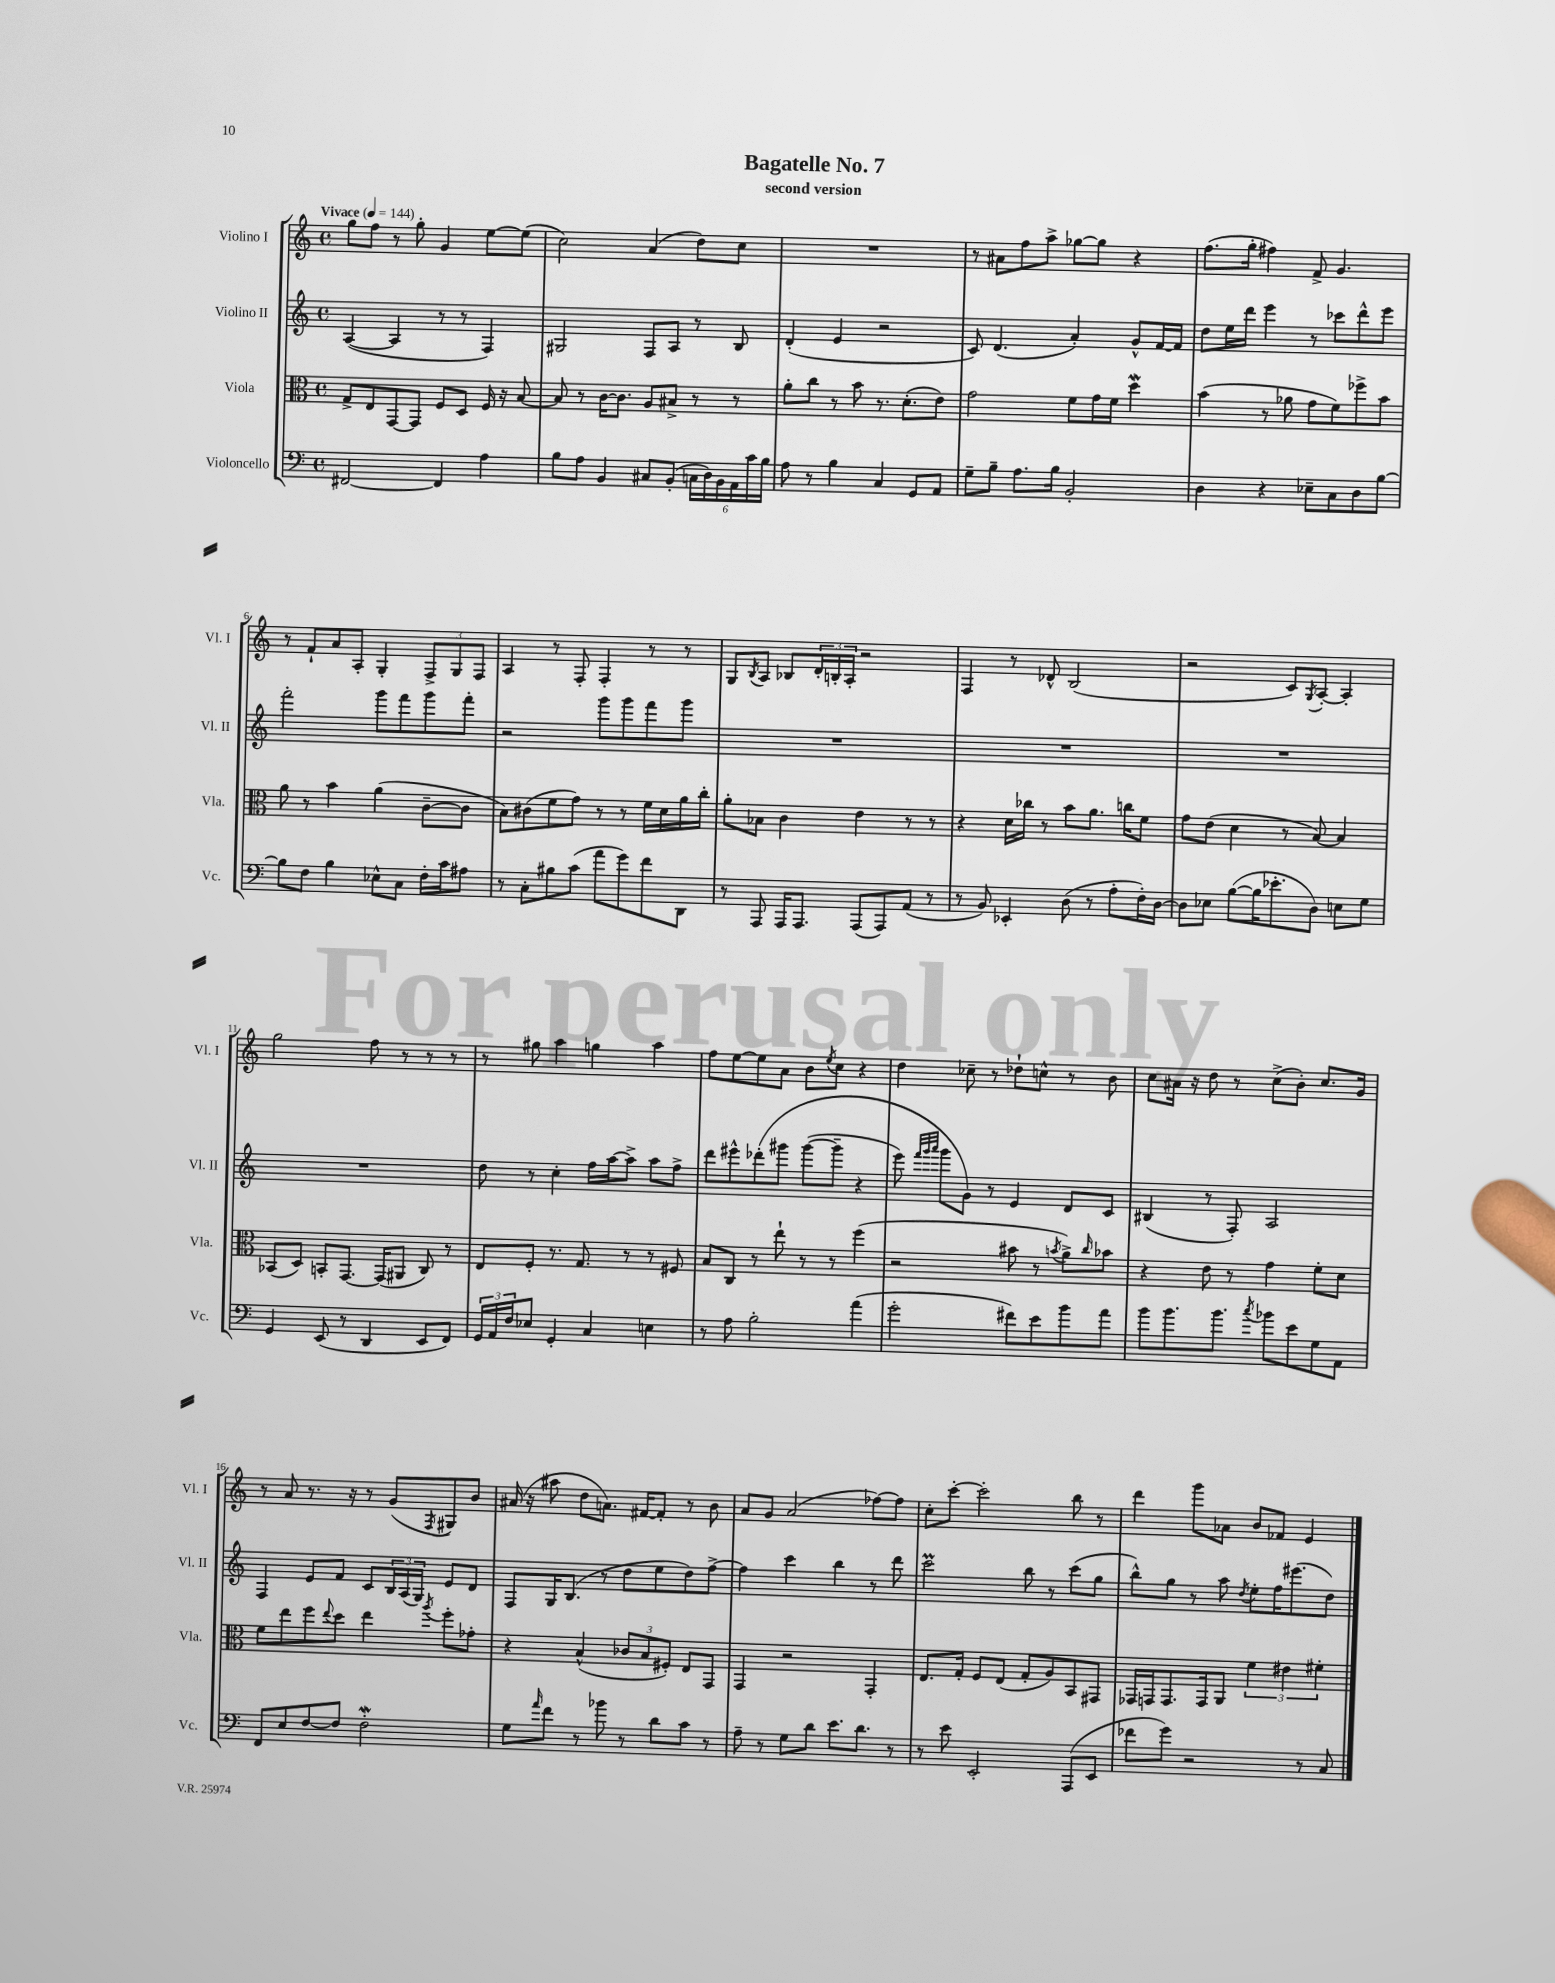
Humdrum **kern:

**kern	**kern	**kern	**kern
*part4	*part3	*part2	*part1
*staff4	*staff3	*staff2	*staff1
*I"Violoncello	*I"Viola	*I"Violino II	*I"Violino I
*I'Vc.	*I'Vla.	*I'Vl. II	*I'Vl. I
*clefF4	*clefC3	*clefG2	*clefG2
*k[]	*k[]	*k[]	*k[]
*M4/4	*M4/4	*M4/4	*M4/4
*met(c)	*met(c)	*met(c)	*met(c)
*MM144	*MM144	*MM144	*MM144
=1	=1	=1	=1
!	!	!	!LO:TX:a:B:t=Vivace
[2FF#X/	8G^/L	([4A/	8gg\L
.	8E/	.	8ff\J
.	[8GG/	4A/]	8r
.	8GG/J]	.	8gg'\
4FF#/]	8F/L	8r	4g/
.	8D/J	8r	.
4A\	16F/	4F/)	[8ee\L
.	16r	.	.
.	[8B/	.	(8ee\J]
=2	=2	=2	=2
8B\L	8B/]	2G#X/	2cc\)
8A\J	8r	.	.
4BB/	[16c\KL	.	.
.	8.c\J]	.	.
8C#X/L	8A/L	8F/L	(4a/
(8BB'/J	8B#X^/J	8A/J	.
24Cn\LL	8r	8r	8dd\L)
24D\)	.	.	.
24BB\	.	.	.
24AA\	8r	8B/	8cc\J
24c\	.	.	.
24B\JJ	.	.	.
=3	=3	=3	=3
8A\	8a'\L	(4d'/	1r
8r	8cc\J	.	.
4B\	8r	4e/	.
.	8b\	.	.
4C/	8.r	2r	.
.	(8.d'\L	.	.
8GG/L	.	.	.
8AA/J	8e\J)	.	.
=4	=4	=4	=4
8G~\L	2g\	8c/)	8r
8B~\J	.	(4.d/	8a#X\L
8.A\L	.	.	8ff\
.	.	.	8aa^\J
16B\Jk	.	.	.
2BB'/	8f\L	4a'/)	[8gg-X\L
.	16g\L	.	8gg-\J]
.	16f\JJ	.	.
.	4ddW\	8g^^/L	4r
.	.	[16f/L	.
.	.	16f/JJ]	.
=5	=5	=5	=5
4D\	(4b\	8dd\L	(8.ff\L
.	.	16ee\L	.
.	.	16ddd\JJ	16gg'\Jk
4r	8r	4eee\	4ff#X\)
.	8a-X\	.	.
8E-X~\L	8g\L	8r	8f^/
8C\	8f\)	8ccc-X\L	4.g/
8D\	8ff-X^\	8ddd^^\	.
[8B\J	8b\J	8eee\J	.
!!LO:LB:g=z
=6	=6	=6	=6
8B\L]	8a\	2fff'\	8r
8F\J	8r	.	8f`/L
4B\	4b\	.	8a/
.	.	.	8A'/J
8E-X^^\L	(4a\	8ggg\L	4G'/
8C\J	.	8fff\	.
16F'\LL	[8c~\L	8ggg\	12F^/L
16c\J	.	.	.
.	.	.	12G/
8A#X\J	8c\J]	8fff'\J	.
.	.	.	12F/J
=7	=7	=7	=7
8r	8B\L)	2r	4A/
8C'\L	(8c#X\	.	.
8B#X\	8f\	.	8r
(8c\J	8g\J)	.	8F'/
8a\L	8r	8ggg\L	4F'/
8g\)	8r	8ggg\	.
8f\	16f\LL	8fff\	8r
.	16d\	.	.
8DD\J	16a\	8ggg\J	8r
.	16cc'\JJ	.	.
=8	=8	=8	=8
8r	8a'\L	1r	8G/L
.	.	.	8qB/
8AAA/	8B-X\J	.	8A/J
16AAA/KL	4c\	.	8B-X/L
8.AAA/J	.	.	.
.	.	.	24d'/L
.	.	.	24Bn'/
.	.	.	24A'/JJ
(8AAA/L	4e\	.	2r
8AAA/)	.	.	.
(8AA/J	8r	.	.
8r	8r	.	.
=9	=9	=9	=9
8r	4r	1r	4F/
8BB/)	.	.	.
4EE-X'/	16d\LL	.	8r
.	16cc-X\JJ	.	.
.	8r	.	8d-X^^/
(8D\	8b\L	.	(2B/
8r	8.a\J	.	.
8A'\L	.	.	.
.	16ccn\KL	.	.
16F'\L)	8f\J	.	.
[16D\JJ	.	.	.
=10	=10	=10	=10
8D\L]	8g\L	1r	2r
8E-X\J	(8e\J	.	.
([8B\L	4d\	.	.
16B\K]	.	.	.
8.e-X'\	.	.	.
.	8r	.	8c/L)
.	.	.	8qG/
8D\J)	[8B/)	.	[8A'/J
8En\L	4B/]	.	4A'/]
8G\J	.	.	.
!!LO:LB:g=z
=11	=11	=11	=11
4GG/	(8BB-X/L	1r	2gg\
.	8D/J)	.	.
(8EE/	8BBn'/L	.	.
8r	[8.GG/J	.	.
4DD/	.	.	8ff\
.	(16GG/KL]	.	.
.	8AA#X/J	.	8r
8EE/L	8C/)	.	8r
8FF/J)	8r	.	8r
=12	=12	=12	=12
24GG/LL	8E/L	8dd\	8r
24AA/	.	.	.
24F/J	.	.	.
8E-X/J	8F'/J	8r	8gg#X\
4GG'/	8.r	4cc'\	4aa\
.	8.G/	.	.
4C/	.	16ff\LL	4ggn\
.	.	[16aa\J	.
.	8r	8aa^\J]	.
4En\	8r	8aa\L	4aa\
.	8F#X/	8ff^\J	.
=13	=13	=13	=13
8r	8B/L	8ddd\L	8ff\L
8A\	8C/J	8eee#X^^\	[8ee\
2B'\	8r	(8ddd-X'\	8ee\]
.	8ee`\	8ggg#X\J	8a\J
.	8r	([8ggg#\L	8b\L
.	.	.	8qee/
.	8r	8ggg#~\J]	8cc\J
(4a\	(4ff\	4r	4r
=14	=14	=14	=14
2g'\	2r	8eee\)	4dd\
.	.	32qqfff/LLL	.
.	.	32qqggg/	.
.	.	32qqaaa/JJJ	.
.	.	8ggg\L	.
.	.	8g\J)	8cc-X~\
.	.	8r	8r
8f#X\L)	8b#X\	4e/	8dd-X`\L
8e\	8r	.	8ccn^^\J
.	8qbn/	.	.
8b\	8a^\L)	8d/L	8r
.	16qqcc/	.	.
8a\J	8b-X\J	8c/J	8b\
=15	=15	=15	=15
8b\L	4r	(4B#X/	8cc\L
8.b\	.	.	16a#X\Jk
.	.	.	16r
.	8e\	8r	8dd\
8.b\J	.	.	.
.	8r	8F'/)	8r
8qcc/	.	.	.
8b-X\L	4g\	2A/	(8cc^\L
8e\	.	.	8b'\J)
8G\	8f'\L	.	8.cc/L
8AA\J	8d\J	.	.
.	.	.	16g/Jk
!!LO:LB:g=z
=16	=16	=16	=16
8FF/L	8f\L	4F/	8r
8E/	8ee\	.	8a/
[8F/	8ff\	8e/L	8.r
.	8qqee/	.	.
8F/J]	8dd\J	8f/J	.
.	.	.	16r
2Fw'\	4ee\	8c/L	8r
.	.	24B/L	(8g/L
.	.	(24A/	.
.	.	24G/JJ)	.
.	8qaa/	.	8qF/
.	8ff'\L	8e/L	8G#X/)
.	8g-X'\J	8d/J	8b/J
=17	=17	=17	=17
8G\L	4r	8F/L	(16a#X/
.	.	.	16r
16qqa/	.	.	.
8f\J	.	16G/K	8aa#X\
.	.	(8.B/J	.
8r	(4B^^/	.	8dd\L
8b-X\	.	8r	8.an\J)
8r	12c-X/L	8dd\L	.
.	.	.	[16f#X/KL
.	12B/	.	.
8d\L	.	8ee\	8f#'/J]
.	12F#X'/J)	.	.
8c\J	8E/L	8dd\)	8r
8r	8GG/J	[8ff^\J	8b\
=18	=18	=18	=18
8A~\	4GG/	4ff\]	8a/L
8r	.	.	8g/J
8G\L	2r	4ccc\	(2a/
8d\J	.	.	.
8.e\L	.	4bb\	.
8.d\J	.	.	.
.	4GG'/	8r	[8ff-X\L)
8r	.	8ddd\	8ff-\J]
=19	=19	=19	=19
8r	8.E/L	2cccM\	8cc'\L
8e\	.	.	[8ccc'\J
.	16G'/Jk	.	.
2EE'/	8F/L	.	2ccc'\]
.	(8E/J	.	.
.	8G'/L	8bb\	.
.	8A/)	8r	.
(8AAA/L	8BB/	(8ccc\L	8bb\
8EE/J	8GG#X/J	8gg\J	8r
=20	=20	=20	=20
8f-X\L	16GG-X/LL	8bb^^\L)	4ddd\
.	16GGn/J	.	.
8g\J)	8.GG/	8gg\J	.
2r	.	8r	8ggg\L
.	16GG/k	.	.
.	8AA/J	8aa\	8a-X\J
.	.	8qdd/	.
.	6f\	8ee'\L	8b/L
.	.	16ff\K	8f-X/J
.	6e#X\	.	.
.	.	(8.eee#X\	.
8r	.	.	4e/
.	6f#X'\	.	.
8C/	.	8dd\J)	.
==	==	==	==
*-	*-	*-	*-
